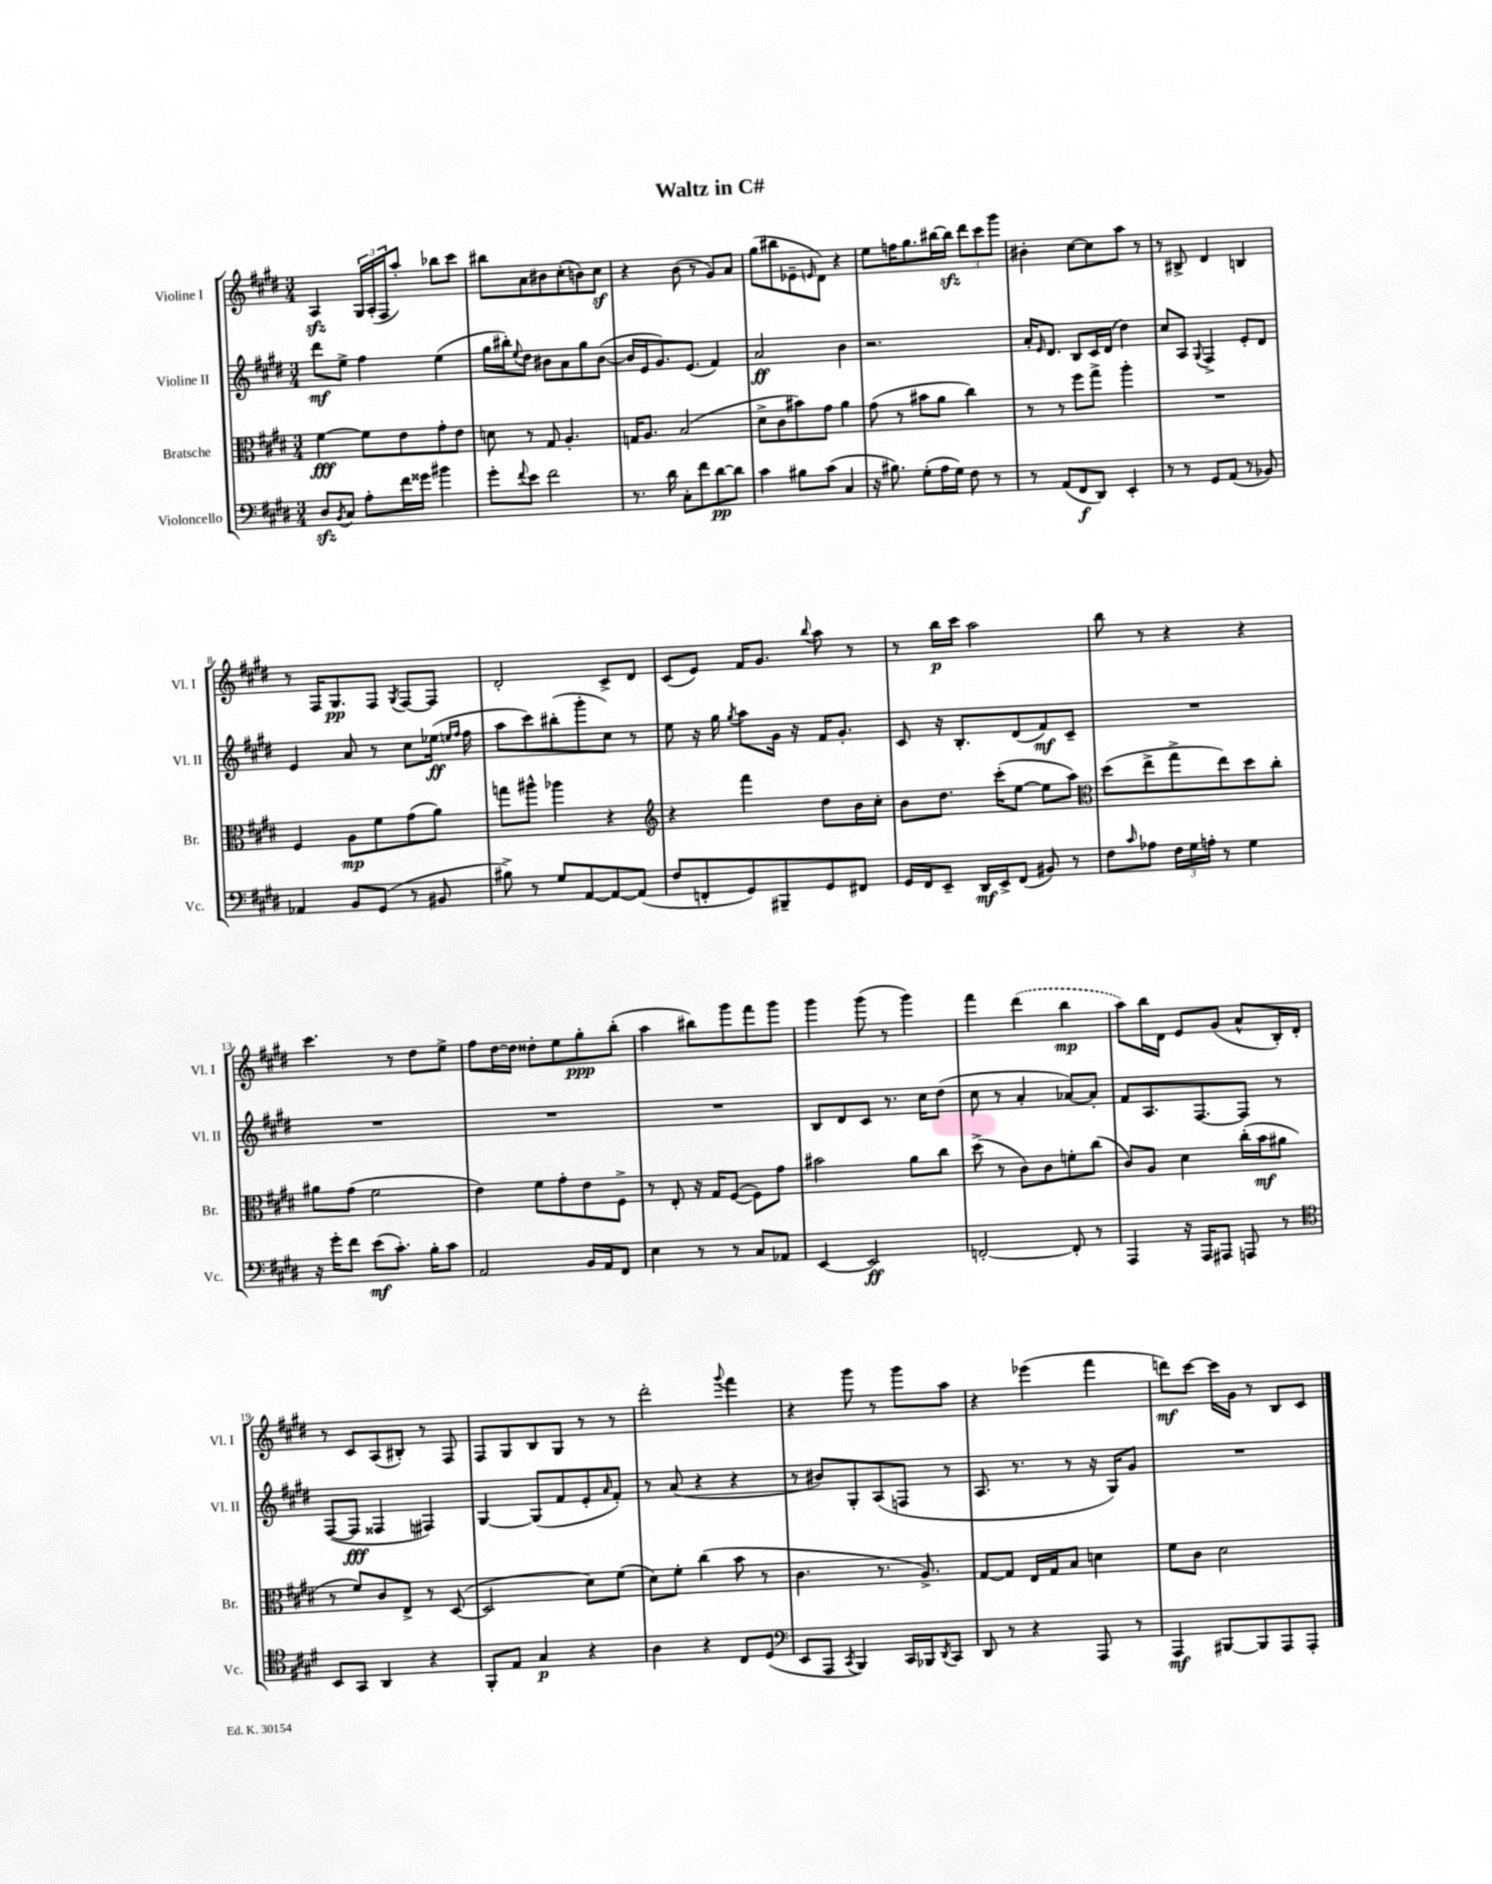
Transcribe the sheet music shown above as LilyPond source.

\header { title = "Waltz in C#" }
<<
\new StaffGroup <<
\new Staff = "s0" \with { instrumentName = "Violine I" shortInstrumentName = "Vl. I" } {
    \clef treble \key e \major \numericTimeSignature \time 3/4
    a4\sfz \tuplet 3/2 { gis16 a16-.( fis16 } a''8-.) bes''8 cis'''8 |
    bis''8 a'8 bis'8 cis''8-.( b'8) cis''8\sf |
    r4 b'8( r8 gis'8) a'8 |
    gis''8( bis''8 ees'8-- \grace { e'16 } dis'8) r4 |
    e''8 f''16 gis''8. bis''16~ bis''16\sfz \tuplet 3/2 { dis'''8 cis'''8 gis'''8 } |
    bis'4-. cis''8~ cis''8 a''8 r8 |
    r8 bis8-> dis'4 b4 |
    r8 fis16 gis8.\pp fis8 \acciaccatura { gis8 } fis8~ fis8 |
    dis'2-. cis'8-> dis'8 |
    cis'8( e'8) fis'16 gis'8. \appoggiatura { b''8 } a''8 r8 |
    r8 b''16\p cis'''16 a''2 |
    b''8 r8 r4 r4 |
    cis'''4. r8 dis''8 e''8-> |
    fis''8 dis''16~ dis''16 disis''8-. e''8 gis''8-.\ppp b''8-.( |
    a''4 bis''8) gis'''8 fis'''8 gis'''8 |
    gis'''4 gis'''8( r8 gis'''4) |
    fis'''4 \once \slurDashed dis'''4( b''4\mp |
    a''8) b''16 dis'16 e'8 gis'8( a'8-^ b16-.) dis'16-. |
    r8 cis'8 a8( bis8-.) r8 fis8 |
    fis8 gis8 b8 gis8 r8 r8 |
    dis'''2-. \appoggiatura { gis'''8 } fis'''4 |
    r4 gis'''8 r8 gis'''8 a''8 |
    r4 ees'''4( fis'''4 |
    d'''8\mf) cis'''8~ cis'''16 gis'16 r8 b8 cis'8 \bar "|." |
}
\new Staff = "s1" \with { instrumentName = "Violine II" shortInstrumentName = "Vl. II" } {
    \clef treble \key e \major \numericTimeSignature \time 3/4
    dis'''8\mf e''8-> fis''4 e''4( |
    gis''16 bis''16-.) \appoggiatura { e''8 } dis''8 bis'8 a'8 gis''8 bis'8~( |
    bis'16 e'16 gis'8.) e'8.( fis'4) |
    a'2\ff b'4 |
    r2. |
    a'16-. \grace { e'16 } dis'8. b8 cis'16 dis'16( dis''4) |
    cis''8 a8 \appoggiatura { gis8 } fis4-> e'8-. dis'8 |
    e'4 a'8 r8 cis''8 ees''16\ff( \grace { e''16 fis''16 } fis''16 |
    a''8 cis'''8) bis''8-.( gis'''8-. cis''8) r8 |
    e''8 r16 gis''16 \acciaccatura { gis''8 } a''8 gis'16 r16 fis'16 gis'8.-. |
    cis'8 r16 b8.-. dis'8( fis'8\mf) cis'8-- |
    R2. |
    R2. |
    R2. |
    R2. |
    b8 dis'8 cis'8 r8. cis''16 dis''8( |
    cis''8 r8 a'4-. aes'8~) aes'8-. |
    fis'8 a8. fis8.~ fis8 r8 |
    fis8~( fis8\fff fisis4 fis4) |
    gis4~ gis8( fis'8 e'8-. \grace { a'16 } fis'8-.) |
    r8 a'8( r4 r4 |
    r8 bis'8) gis8-. a8( f8 r8 |
    a8. r8. r8 r16 gis16) gis'8 |
    R2. \bar "|." |
}
\new Staff = "s2" \with { instrumentName = "Bratsche" shortInstrumentName = "Br." } {
    \clef alto \key e \major \numericTimeSignature \time 3/4
    fis'4~\fff fis'8 e'8 gis'8-. e'8 |
    d'8 r8 gis8 a4.-. |
    g16 a8. b2( |
    dis'8-> cis'8 bis'8) gis'8 a'4 |
    gis'8( r8 bis'8 a'8 cis''4) |
    r8 r8 fis''8 gis''8-> a''4-. |
    R2. |
    fis4 a8\mp fis'8 gis'8( a'8) |
    g''8 ais''8-^ aes''4 r4 |
    \clef treble r4 fis'''4 dis''8 b'16 cis''16-. |
    b'8 dis''8. cis'''16-.( e''8~ e''8 a''8) |
    \clef alto dis''8( e''8-> gis''8-> e''8) dis''8 cis''8-. |
    ais'8 gis'8( fis'2 |
    e'4) fis'8 gis'8-. e'8 fis8-> |
    r8 e8-. r16 gis16 fis8~( fis8) gis'8 |
    bis'2 a'8 cis''8 |
    dis''8->( r8 cis'8) cis'8 f'8-. cis''8( |
    cis'8) a8 dis'4 cis''16-.( b'16\mf ais'8 |
    r8 fis'8) cis'8 e8-> r8 dis8~( |
    dis2 dis'8) fis'8( |
    dis'8) fis'8-. cis''4( b'8 r8 |
    cis'4. r8. a8.->) |
    gis8~ gis8 e16 gis16 b8 d'4 |
    fis'8 cis'8 dis'2 \bar "|." |
}
\new Staff = "s3" \with { instrumentName = "Violoncello" shortInstrumentName = "Vc." } {
    \clef bass \key e \major \numericTimeSignature \time 3/4
    dis8\sfz \acciaccatura { b,8 } cis8 a8-. fis'16 gisis'16 bis'4 |
    gis'8-. \appoggiatura { fis'8 } e'8 fis'2 |
    r8. dis'16 cis8-. fis'8 dis'8~\pp dis'8 |
    cis'4 bis8 cis'8( cis4 |
    r16 bis8.) gis8-.( a16 gis16) fis8 r8 |
    r8 a,8( fis,8\f dis,8) e,4-. |
    r8 r8 gis,8 a,8( r8 bes,8) |
    aes,4 b,8 gis,8( r8 bis,8 |
    bis8->) r8 gis8 a,8~ a,8~ a,8( |
    fis8 f,8-. gis,8) bis,,8-- gis,8 fis,8 |
    gis,16 fis,16 e,8-- dis,16\mf e,16-> fis,8( bis,8) r8 |
    fis8 \grace { cis'16 } aes8 \tuplet 3/2 { fis16 gis16 a16-. } r8 gis4 |
    r16 gis'16-. fis'8 e'8\mf( cis'8.-.) b16-. cis'8 |
    a,2 b,16 a,16 fis,8 |
    e4 r8 r8 cis8 aes,8 |
    e,4~ e,2\ff |
    f,2~-. f,8-. r8 |
    a,,4 r16 a,,16 ais,,8 a,,8 r8 |
    \clef tenor b,8 gis,8 a,4 r4 |
    fis,8-. e8 gis4\p r4 |
    a4 r4 cis8 dis8( |
    \clef bass e,8 a,,8 \acciaccatura { cis,8 } b,,4) cis,16 bes,,16 \acciaccatura { dis,8 } cis,8 |
    dis,8 r8 r4 a,,8 r8 |
    a,,4\mf bis,,8~ bis,,8 a,,8 a,,8-. \bar "|." |
}
>>
>>
